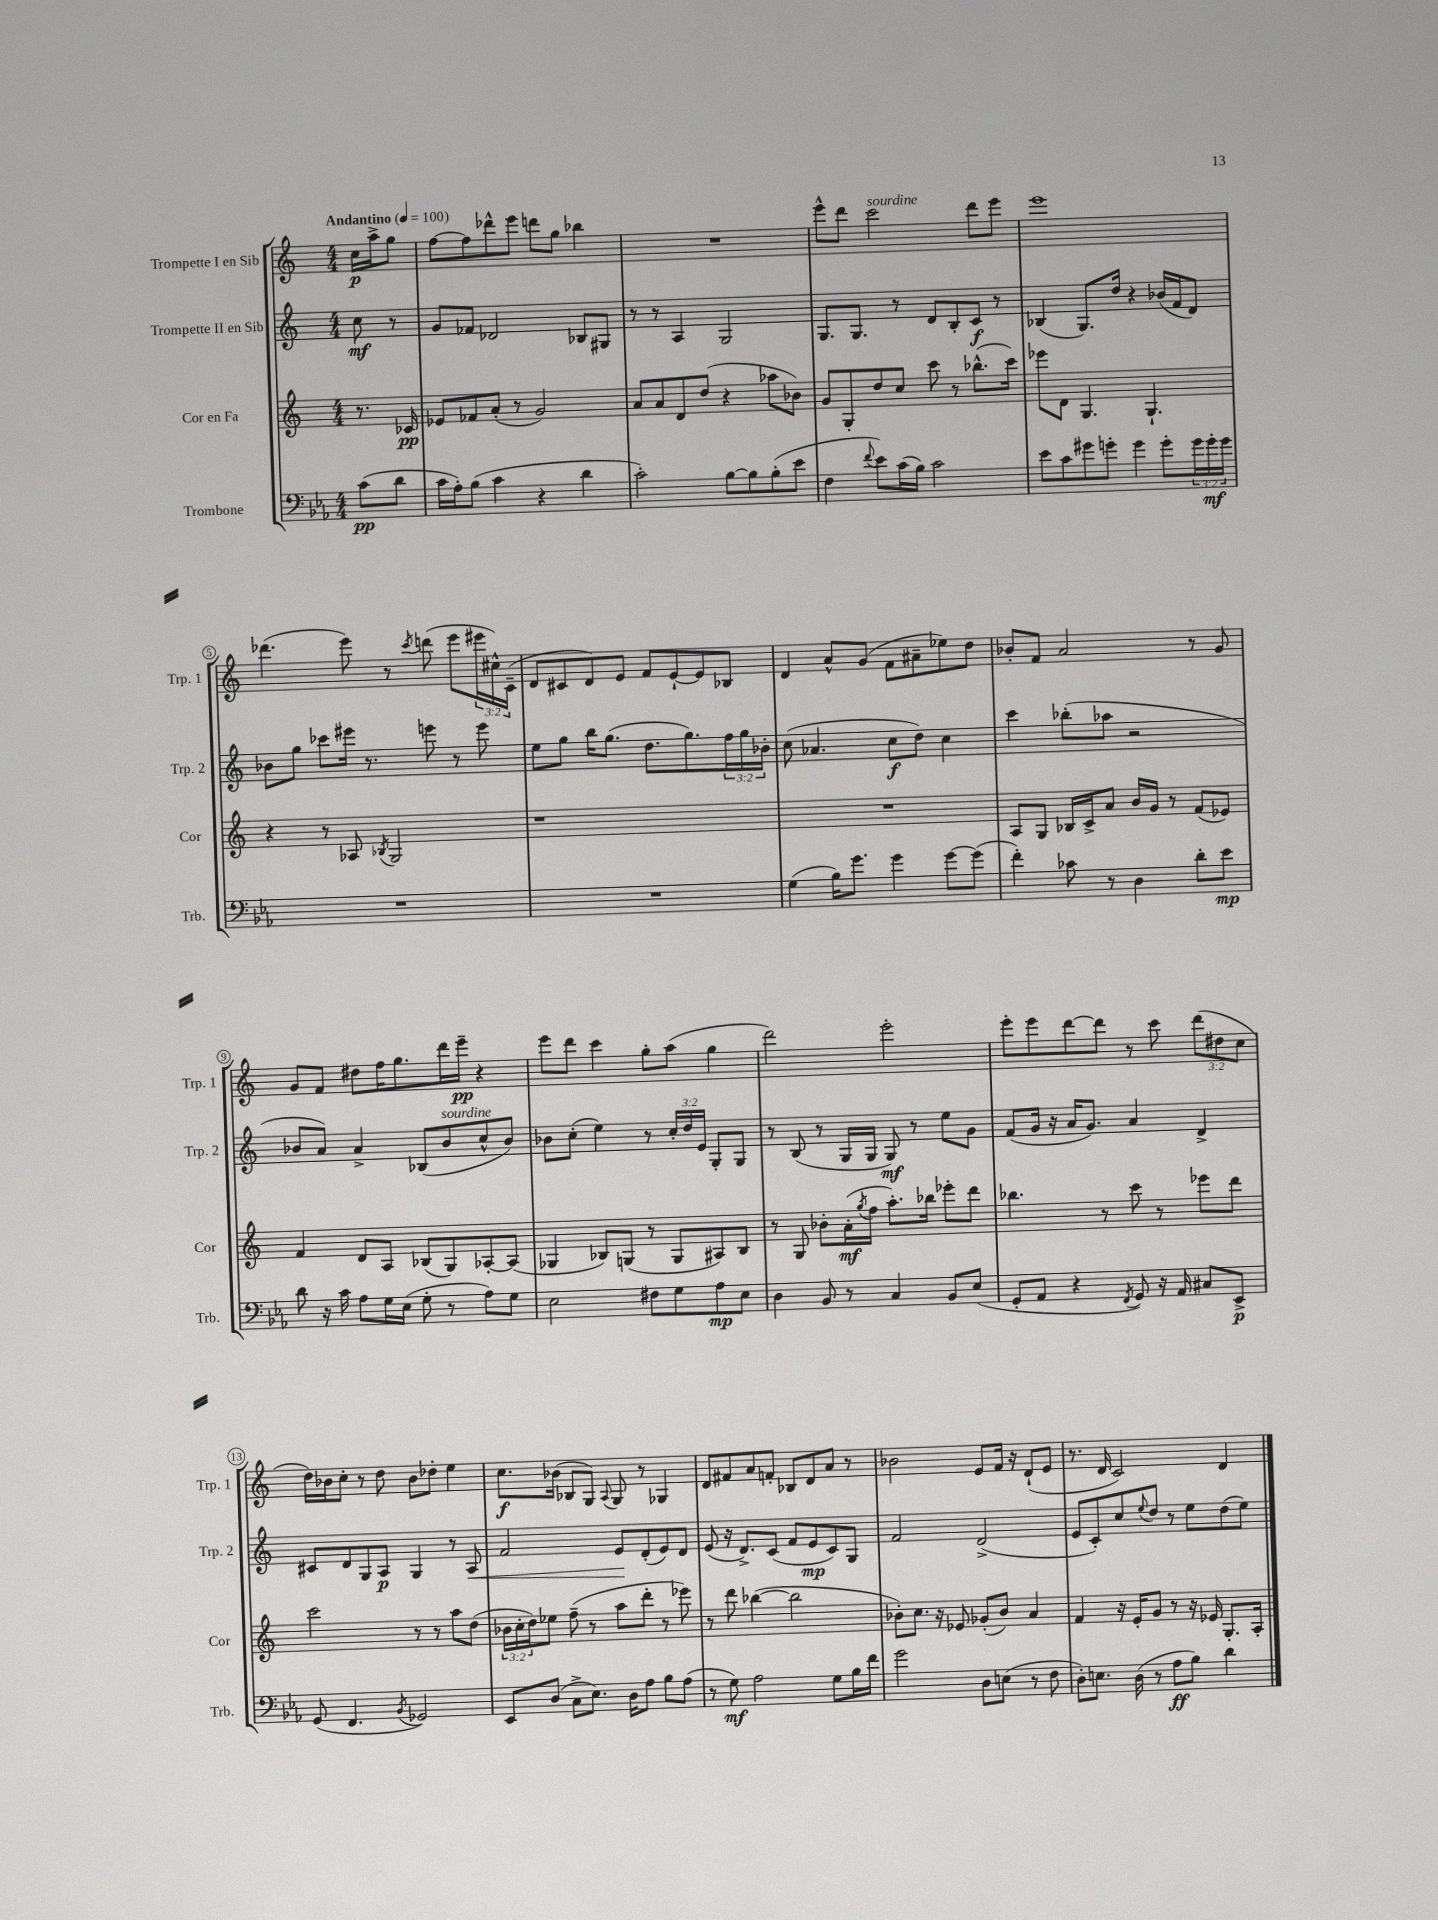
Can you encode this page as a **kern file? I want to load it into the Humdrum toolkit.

**kern	**dynam	**kern	**dynam	**kern	**dynam	**kern	**dynam
*part4	*part4	*part3	*part3	*part2	*part2	*part1	*part1
*staff4	*staff4	*staff3	*staff3	*staff2	*staff2	*staff1	*staff1
*I"Trombone	*	*I"Cor en Fa	*	*I"Trompette II en Sib	*	*I"Trompette I en Sib	*
*I'Trb.	*	*I'Cor	*	*I'Trp. 2	*	*I'Trp. 1	*
*clefF4	*	*clefG2	*	*clefG2	*	*clefG2	*
*k[b-e-a-]	*	*k[]	*	*k[]	*	*k[]	*
*M4/4	*	*M4/4	*	*M4/4	*	*M4/4	*
*MM100	*	*MM100	*	*MM100	*	*MM100	*
=	=	=	=	=	=	=	=
!	!	!	!	!	!	!LO:TX:a:B:t=Andantino	!
(8c\L	pp	8.r	.	8cc\	mf	16cc\LL	p
.	.	.	.	.	.	16aa^\J	.
8d\J	.	.	.	8r	.	8gg\J	.
.	.	16c-X/	pp	.	.	.	.
=1	=1	=1	=1	=1	=1	=1	=1
16c\LL	.	8e-X/L	.	8g/L	.	[8ff\L	.
16A-'\J)	.	.	.	.	.	.	.
(8B-\J	.	8f-X/	.	8f-X/J	.	8ff\]	.
4c\	.	(8a'/J	.	2d-X/	.	8ddd-X^^\	.
.	.	8r	.	.	.	8eee\J	.
4r	.	2g/)	.	.	.	8dddn\L	.
.	.	.	.	.	.	8gg\J	.
4d\	.	.	.	8B-X/L	.	4bb-X\	.
.	.	.	.	8G#X/J	.	.	.
=2	=2	=2	=2	=2	=2	=2	=2
2c'\)	.	8a/L	.	8r	.	1r	.
.	.	8a/	.	8r	.	.	.
.	.	8d/	.	4A/	.	.	.
.	.	(8dd/J	.	.	.	.	.
[8B-\L	.	4r	.	2G/	.	.	.
8B-\]	.	.	.	.	.	.	.
(8B-'\	.	8aa-X\L	.	.	.	.	.
8e-\J	.	8b-X\J)	.	.	.	.	.
=3	=3	=3	=3	=3	=3	=3	=3
4F\	.	8g/L	.	8.G/L	.	8eee^^\L	.
.	.	8G'/	.	.	.	8ddd\J	.
.	.	.	.	8.G/J	.	.	.
8qqf/	.	.	.	.	.	.	.
!	!	!	!	!	!	!LO:TX:a:i:t=sourdine	!
8e-\L)	.	8dd/	.	.	.	2ccc\	.
(16c\L	.	8cc/J	.	8r	.	.	.
16B-\JJ)	.	.	.	.	.	.	.
2c\	.	8ccc\	.	8d/L	.	.	.
.	.	8r	.	8B'/	.	.	.
.	.	(8.bb-X^^\L	.	8c/J	f	8ddd\L	.
.	.	.	.	8r	.	8eee\J	.
.	.	16ccc\Jk)	.	.	.	.	.
=4	=4	=4	=4	=4	=4	=4	=4
8e-\L	.	8eee-X\L	.	(4B-X/	.	1eee	.
8c\	.	8d\J	.	.	.	.	.
8g#X\	.	4.G/	.	8.G/L)	.	.	.
8gn'\J	.	.	.	.	.	.	.
.	.	.	.	16dd/Jk	.	.	.
4g\	.	.	.	4r	.	.	.
.	.	4.G`/	.	.	.	.	.
8g'\L	.	.	.	(16b-X/LL	.	.	.
.	.	.	.	16f/J	.	.	.
24g\L	.	.	.	8d/J)	.	.	.
24g'\	mf	.	.	.	.	.	.
24g\JJ	.	.	.	.	.	.	.
!!LO:LB:g=z
=5	=5	=5	=5	=5	=5	=5	=5
1r	.	4r	.	8b-X\L	.	(4.ddd-X\	.
.	.	.	.	8gg\J	.	.	.
.	.	8r	.	8ccc-X\L	.	.	.
.	.	8A-X/	.	16eee#X\Jk	.	8eee\)	.
.	.	.	.	8.r	.	.	.
.	.	8qB-X/	.	.	.	.	.
.	.	2G/	.	.	.	8r	.
.	.	.	.	.	.	8qccc/	.
.	.	.	.	8eeen\	.	(8dddn\	.
.	.	.	.	8r	.	8eee\L	.
.	.	.	.	8eee\	.	24eee#X\L	.
.	.	.	.	.	.	24cc#X^^\)	.
.	.	.	.	.	.	(24c~\JJ	.
=6	=6	=6	=6	=6	=6	=6	=6
1r	.	1r	.	8ee\L	.	8d/L	.
.	.	.	.	8gg\J	.	8c#X/	.
.	.	.	.	16bb\KL	.	8d/)	.
.	.	.	.	(8.gg\J	.	.	.
.	.	.	.	.	.	8e/J	.
.	.	.	.	8.dd\L	.	8f/L	.
.	.	.	.	.	.	[8e`/	.
.	.	.	.	8.gg\)	.	.	.
.	.	.	.	.	.	8e/]	.
.	.	.	.	24ff\L	.	8B-X/J	.
.	.	.	.	24gg\	.	.	.
.	.	.	.	24b-X'\JJ	.	.	.
=7	=7	=7	=7	=7	=7	=7	=7
(4G\	.	1r	.	(8cc\	.	4d/	.
.	.	.	.	4.a-X/	.	.	.
16B-\KL)	.	.	.	.	.	8a^^/L	.
8.g\J	.	.	.	.	.	.	.
.	.	.	.	.	.	(8g/J	.
4g\	.	.	.	8cc\L	f	8f\L	.
.	.	.	.	8dd\J)	.	8a#X~\	.
[8g\L	.	.	.	4cc\	.	8ee-X\)	.
(8g\J]	.	.	.	.	.	8dd\J	.
=8	=8	=8	=8	=8	=8	=8	=8
4f'\)	.	8A/L	.	4ccc\	.	8b-X'/L	.
.	.	8G/J	.	.	.	8f/J	.
8c-X\	.	16B-X/LL	.	(8bb-X'\L	.	2a/	.
.	.	16c^/J	.	.	.	.	.
8r	.	8a/J	.	8aa-X\J	.	.	.
4D\	.	16b/LL	.	2r	.	.	.
.	.	16g/JJ	.	.	.	.	.
.	.	8r	.	.	.	.	.
8d'\L	.	(8f/L	.	.	.	8r	.
8e-\J	mp	8e-X/J)	.	.	.	8g/	.
!!LO:LB:g=z
=9	=9	=9	=9	=9	=9	=9	=9
8d\	.	4f/	.	8b-X/L	.	8g/L	.
16r	.	.	.	8a/J)	.	8f/J	.
16c\	.	.	.	.	.	.	.
8A-\L	.	8d/L	.	4a^/	.	8dd#X\L	.
16G\L	.	8A/J	.	.	.	16ff\K	.
(16E-\JJ	.	.	.	.	.	8.gg\	.
8G'\	.	(8B-X/L	.	(8B-X/L	.	.	.
!	!	!	!	!LO:TX:a:i:t=sourdine	!	!	!
8r	.	8G/)	.	8b-/	.	16ddd\L	.
.	.	.	.	.	.	16eee~\JJ	pp
8A-\L)	.	[8A-X'/	.	8cc^^/	.	4r	.
8G\J	.	(8A-/J]	.	8b-/J)	.	.	.
=10	=10	=10	=10	=10	=10	=10	=10
2E-\	.	4G-X/	.	8b-X\L	.	8eee\L	.
.	.	.	.	(8cc'\J	.	8ddd\J	.
.	.	8B-X/L)	.	4ee\)	.	4ccc\	.
.	.	(8Gn/J	.	.	.	.	.
8F#X\L	.	8r	.	8r	.	8gg'\L	.
8G\	.	8G/L	.	24cc'/LL	.	(8aa\J	.
.	.	.	.	24dd/	.	.	.
.	.	.	.	24e/JJ	.	.	.
8A-\	mp	8A#X/)	.	8G'/L	.	4gg\	.
8E-\J	.	8B-/J	.	8G/J	.	.	.
=11	=11	=11	=11	=11	=11	=11	=11
4D\	.	8r	.	8r	.	2ddd\)	.
.	.	8G/	.	(8B/	.	.	.
8BB-/	.	8b-X'\L	.	8r	.	.	.
8r	.	(16a'\L	mf	16G/LL	.	.	.
.	.	8qgg/	.	.	.	.	.
.	.	16ff\JJ	.	16G/JJ	.	.	.
4C/	.	8.aa'\L)	.	8G/)	mf	2eee'\	.
.	.	.	.	8r	.	.	.
.	.	16bb-X\Jk	.	.	.	.	.
8BB-/L	.	8eee-X'\L	.	8ee\L	.	.	.
(8E-/J	.	8ddd\J	.	8g\J	.	.	.
=12	=12	=12	=12	=12	=12	=12	=12
8GG'/L	.	4.bb-X\	.	(8f/L	.	8eee'\L	.
8AA-/J	.	.	.	16g/Jk	.	8eee\	.
.	.	.	.	16r	.	.	.
4r	.	.	.	16a/KL	.	[8ddd\	.
.	.	.	.	8.g/J)	.	.	.
.	.	8r	.	.	.	8ddd\J]	.
8qFF/	.	.	.	.	.	.	.
8GG/)	.	8ccc\	.	4a/	.	8r	.
16r	.	8r	.	.	.	8ccc\	.
16AA-/	.	.	.	.	.	.	.
8C#X/L	.	8eee-X\L	.	4d^/	.	(12ddd\L	.
.	.	.	.	.	.	12dd#X\	.
8EE-^/J	p	8ddd\J	.	.	.	.	.
.	.	.	.	.	.	12cc\J	.
!!LO:LB:g=z
=13	=13	=13	=13	=13	=13	=13	=13
(8GG/	.	2ccc\	.	8c#X/L	.	16dd\LL)	.
.	.	.	.	.	.	16b-X\J	.
4.FF/	.	.	.	8d/	.	8cc'\J	.
.	.	.	.	8G/	.	8r	.
.	.	.	.	8A/J	p	8dd\	.
8qBB-/	.	.	.	.	.	.	.
2GG-X/)	.	8r	.	4G/	.	8b-\L	.
.	.	8r	.	.	.	8dd-X'\J	.
.	.	8aa\L	.	8r	.	4ee\	.
!	!	!	!	!	!LO:HP:b	!	!
.	.	(8dd\J	.	8A/	<	.	.
=14	=14	=14	=14	=14	=14	=14	=14
8EE-/L	.	24b-X\LL	.	2f/	.	8.cc\L	f
.	.	24cc'\	.	.	.	.	.
.	.	24dd\J)	.	.	.	.	.
(8D/J	.	8ee-X\J	.	.	.	.	.
.	.	.	.	.	.	(16b-X\Jk	.
8C^\L	.	(8ff~\	.	.	.	8B-X/L	.
8.E-\J)	.	8r	.	.	.	8G/J)	.
.	.	.	.	.	.	8qqA/	.
.	.	8aa\L	.	8e/L	.	8G/	.
16D\KL	.	.	.	.	.	.	.
8A-\J	.	8ddd'\J	.	(8d'/	[	8r	.
8B-\L	.	8r	.	8e/)	.	4G-X/	.
(8A-\J	.	8eee-X\)	.	8d/J	.	.	.
=15	=15	=15	=15	=15	=15	=15	=15
8r	.	8r	.	(8e/	.	8d/L	.
8G\)	mf	8ddd\	.	16r	.	8f#X/	.
.	.	.	.	8.d^/L)	.	.	.
2A-\	.	([4bb-X\	.	.	.	8a/	.
.	.	.	.	(8c/J	.	8fn'/J	.
.	.	2bb-\]	.	8f/L	.	8B-X/L	.
.	.	.	.	8e/	mp	8d/	.
8G\L	.	.	.	8c/)	.	8a/J	.
16B-\L	.	.	.	8G/J	.	8r	.
16f\JJ	.	.	.	.	.	.	.
=16	=16	=16	=16	=16	=16	=16	=16
2g\	.	8b-X'\L)	.	2f/	.	2b-X\	.
.	.	8.cc\J	.	.	.	.	.
.	.	16r	.	.	.	.	.
.	.	8e-X/	.	.	.	.	.
8D\L	.	(8g-X'/L	.	(2d^/	.	8e/L	.
(8En\J	.	8b-/J)	.	.	.	16f/Jk	.
.	.	.	.	.	.	16r	.
8r	.	4a/	.	.	.	(8d`/L	.
8F\	.	.	.	.	.	8e/J	.
=17	=17	=17	=17	=17	=17	=17	=17
8D'\L)	.	4f/	.	8e/L	.	8.r	.
8.En\J	.	.	.	8c'/)	.	.	.
.	.	.	.	.	.	16d/	.
.	.	16r	.	8cc/	.	2c/)	.
(16D\	.	16e'/KL	.	.	.	.	.
.	.	.	.	8qqee/	.	.	.
8r	.	8g/J	.	8dd/J	.	.	.
8A-\L	ff	8r	.	8r	.	.	.
8B-\J)	.	16r	.	8ee\L	.	.	.
.	.	16e-X/	.	.	.	.	.
4d\	.	8.G'/L	.	(8dd\	.	4d/	.
.	.	.	.	8ee\J)	.	.	.
.	.	16A'/Jk	.	.	.	.	.
==	==	==	==	==	==	==	==
*-	*-	*-	*-	*-	*-	*-	*-
